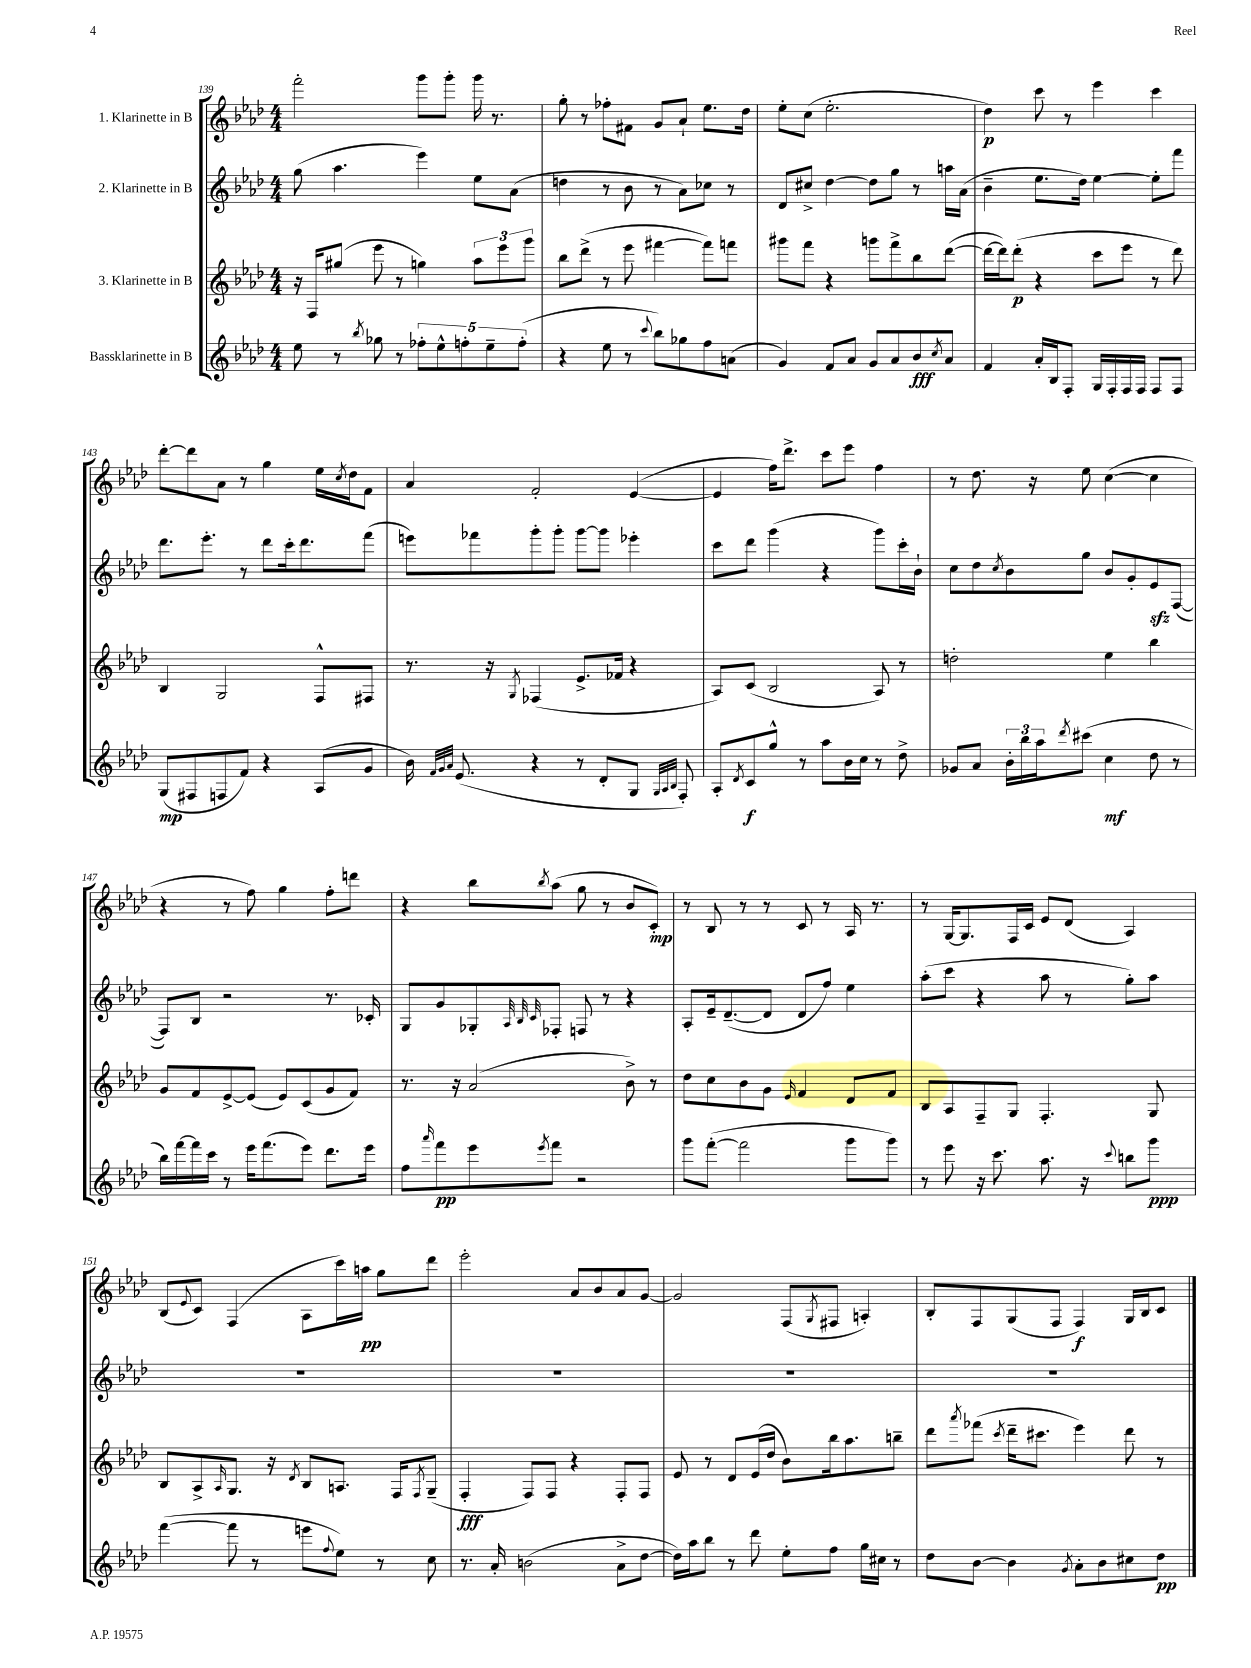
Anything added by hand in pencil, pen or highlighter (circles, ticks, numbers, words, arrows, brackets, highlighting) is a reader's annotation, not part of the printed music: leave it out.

**kern	**kern	**kern	**kern
*staff4	*staff3	*staff2	*staff1
*clefG2	*clefG2	*clefG2	*clefG2
*k[b-e-a-d-]	*k[b-e-a-d-]	*k[b-e-a-d-]	*k[b-e-a-d-]
*M4/4	*M4/4	*M4/4	*M4/4
8ee-\	16r	(8gg\	2fff'\
.	16F/LK	.	.
8r	(8gg#/J	4.aa-\	.
8qbb-/	.	.	.
8gg-\	8eee-\	.	.
8r	8r	.	.
10ff-'\L	4gg\)	4eee-\)	8ggg\L
10ee-^^\	.	.	.
.	.	.	8ggg'\J
10ff'\	.	.	.
.	12aa-\L	8ee-\L	16ggg\
10ee-~\	.	.	.
.	.	.	8.r
.	12eee-\	.	.
.	.	(8a-\J	.
(10ff'\J	.	.	.
.	12ggg\J	.	.
=	=	=	=
4r	8bb-\L	4dd\	8gg'\
.	(8ddd-^\J	.	8r
8ee-\	8r	8r	8ff-'\L
8r	8eee-\	8b-\	8f#\J
8qqccc/	.	.	.
8bb-\L)	[4fff#\	8r	8g/L
8gg-\	.	8a-\L)	8a-`/J
8ff\	8fff#\]L)	8cc-\J	8.ee-\L
(8a\J	8fff\J	8r	.
.	.	.	16dd-\Jk
=	=	=	=
4g/)	8ggg#\L	8d-/L	8ee-'\L
.	8fff\J	8cc#^/J	(8cc\J
8f/L	4r	[4dd-\	2.ee-'\
8a-/J	.	.	.
8g/L	8ggg\L	8dd-\]L	.
8a-/	8fff^\	8gg\J	.
8b-/	8bb-\	8r	.
8qcc/	.	.	.
8a-/J	([8ddd-\J	16aa\LL	.
.	.	(16a-\JJ	.
=	=	=	=
4f/	16ddd-\_LL	4b-~\	4dd-\)
.	16ddd-\]J)	.	.
.	(8ddd-'\J	.	.
16a-'/LL	4r	8.ee-\L	8ccc\
16B-/J	.	.	.
8F'/J	.	.	8r
.	.	16dd-\Jk)	.
16G/LL	8ccc\L	[4ee-\	4eee-\
16F'/	.	.	.
16F/	8eee-\J	.	.
16F/JJ	.	.	.
8F/L	8r	8ee-'\]L	4ccc\
8F/J	8ddd-\)	8fff\J	.
=	=	=	=
(8G/L	4B-/	8.ddd-\L	[8ddd-'\L
8F#/	.	.	8ddd-\]
.	.	8.eee-'\J	.
8F/	2G/	.	8a-\J
8f/J)	.	8r	8r
4r	.	8ddd-\L	4gg\
.	.	16ccc'\k	.
.	.	8.ddd-\	.
(8A-/L	8F^^/L	.	16ee-\LL
.	.	.	8qcc/
.	.	.	16dd-\J
8g/J	8F#/J	(8fff\J	8f\J
=	=	=	=
16b-\)	8.r	8eee\L)	4a-/
32qqf/LLL	.	.	.
32qqg/	.	.	.
32qqa-/JJJ	.	.	.
(8.e-/	.	.	.
.	.	8fff-\	.
.	16r	.	.
.	8qG/	.	.
4r	(4F-/	8ggg'\	2f'/
.	.	8ggg'\J	.
8r	8.e-^/L	[8ggg\L	.
8d-'/L	.	8ggg\]J	.
.	16f-/Jk	.	.
8G/J	4r	4eee-'\	([4e-/
32qqG/LLL	.	.	.
32qqA-/	.	.	.
32qqB-/JJJ	.	.	.
8F'/)	.	.	.
=	=	=	=
8A-'/L	8A-/L)	8ccc\L	4e-/]
8qd-/	.	.	.
8c/	(8c/J	8ddd-\J	.
8gg^^/J	2B-/	(4ggg\	16ff\LK)
.	.	.	8.ddd-^\J
8r	.	.	.
8aa-\L	.	4r	8ccc\L
16b-\L	.	.	8eee-\J
16cc\JJ	.	.	.
8r	8A-/)	8ggg\L)	4ff\
8dd-^\	8r	16ccc'\L	.
.	.	16b-`\JJ	.
=	=	=	=
8g-/L	2dd'\	8cc\L	8r
8a-/J	.	8dd-\	8.dd-\
.	.	8qcc/	.
24b-'\LL	.	8b-\	.
24bb-\	.	.	.
.	.	.	16r
24aa-\J	.	.	.
8qddd-/	.	.	.
(8ccc#\J	.	8gg\J	8ee-\
4cc\	4ee-\	8b-/L	([4cc\
.	.	8g'/	.
8dd-\	4bb-\	8e-/	4cc\]
8r	.	([8F/J	.
=	=	=	=
16bb-\LL)	8g/L	8F/]L)	4r
[16fff\	.	.	.
16fff\]	8f/	8B-/J	.
16ccc\JJ	.	.	.
8r	[8e-^/	2r	8r
16eee-\LK	(8e-/]J	.	8ff\)
(8.fff\	.	.	.
.	8e-/L)	.	4gg\
8eee-\J)	(8c/	.	.
8.ddd-\L	8g/	8.r	8ff'\L
.	8f/J)	.	8ddd\J
16eee-\Jk	.	16c-'/	.
=	=	=	=
8ff\L	8.r	8G/L	4r
16qqaaa-/	.	.	.
8fff\	.	8g/	.
.	16r	.	.
8eee-\	(2a-/	8G-'/	8bb-\L
.	.	32qqA-/	.
.	.	32qqB-/	.
8qeee-/	.	32qqc/	8qbb-/
8fff\J	.	8F-'/J	(8aa-\J
2r	.	8F/	8gg\
.	.	8r	8r
.	8b-^\)	4r	8b-/L
.	8r	.	8c'/J)
=	=	=	=
8ggg\L	8dd-\L	8A-'/L	8r
([8fff'\J	8cc\	16e-~/k	8B-/
.	.	([8.d-~/	.
2fff\]	8b-\	.	8r
.	8g\J	8d-/]J	8r
.	16qqe-/	.	.
.	4f/	8d-/L	8c/
.	.	8ff/J)	8r
8ggg\L	8d-/L	4ee-\	16A-/
.	.	.	8.r
8ggg\J)	8f/J	.	.
=	=	=	=
8r	8B-/L	(8aa-'\L	8r
8eee-\	8A-/	8ccc\J	[16G/LK
.	.	.	8.G/]
16r	8F~/	4r	.
8.ccc\	.	.	.
.	8G/J	.	16F/L
.	.	.	16c/JJ
8.aa-\	4.F'/	8aa-\	8e-/L
.	.	8r	(8d-/J
16r	.	.	.
8qqccc/	.	.	.
8bb\L	.	8gg'\L)	4A-/)
8ggg\J	8G/	8aa-\J	.
=	=	=	=
([4fff\	8B-/L	1r	(8B-/L
.	.	.	8qqe-/
.	8A-^/	.	8c/J)
.	16qqA-/	.	.
8fff\]	8.G/J	.	(4F/
8r	.	.	.
.	16r	.	.
.	8qd-/	.	.
8eee\L	8B-/L	.	8A-\L
8qqff/	.	.	.
8ee-\J)	8.A/J	.	16ccc\L)
.	.	.	16aa\JJ
8r	.	.	8gg\L
.	16F/LK	.	.
.	8qF/	.	.
8cc\	(8G~/J	.	8ddd-\J
=	=	=	=
8.r	4F'/	1r	2eee-'\
16a-'/	.	.	.
(2b\	8F/L)	.	.
.	8F/J	.	.
.	4r	.	8a-/L
.	.	.	8b-/
8a-^\L	8F'/L	.	8a-/
[8dd-\J	8F/J	.	[8g/J
=	=	=	=
16dd-\]LL)	8e-/	1r	2g/]
16aa-\J	.	.	.
8bb-\J	8r	.	.
8r	8d-/L	.	.
8ddd-\	(16e-/L	.	.
.	16dd-/JJ	.	.
8ee-'\L	8b-\L)	.	(8F/L
.	.	.	8qG/
8ff\J	16bb-\k	.	8F#/J
.	8.aa-\	.	.
16gg\LL	.	.	4A'/)
16cc#\JJ	.	.	.
8r	8bb~\J	.	.
=	=	=	=
8dd-\L	8ddd-\L	1r	8B-'/L
.	8qaaa-/	.	.
[8b-\J	(8fff-\J	.	8F/
.	8qccc/	.	.
4b-\]	16ddd-~\LK	.	(8G/
.	8.ccc#\J	.	.
.	.	.	8F/J
8qg/	.	.	.
8a-'\L	4eee-\)	.	4F/)
8b-\	.	.	.
8cc#\	8ddd-\	.	16G/LL
.	.	.	16B-/J
8dd-\J	8r	.	8c/J
==	==	==	==
*-	*-	*-	*-
